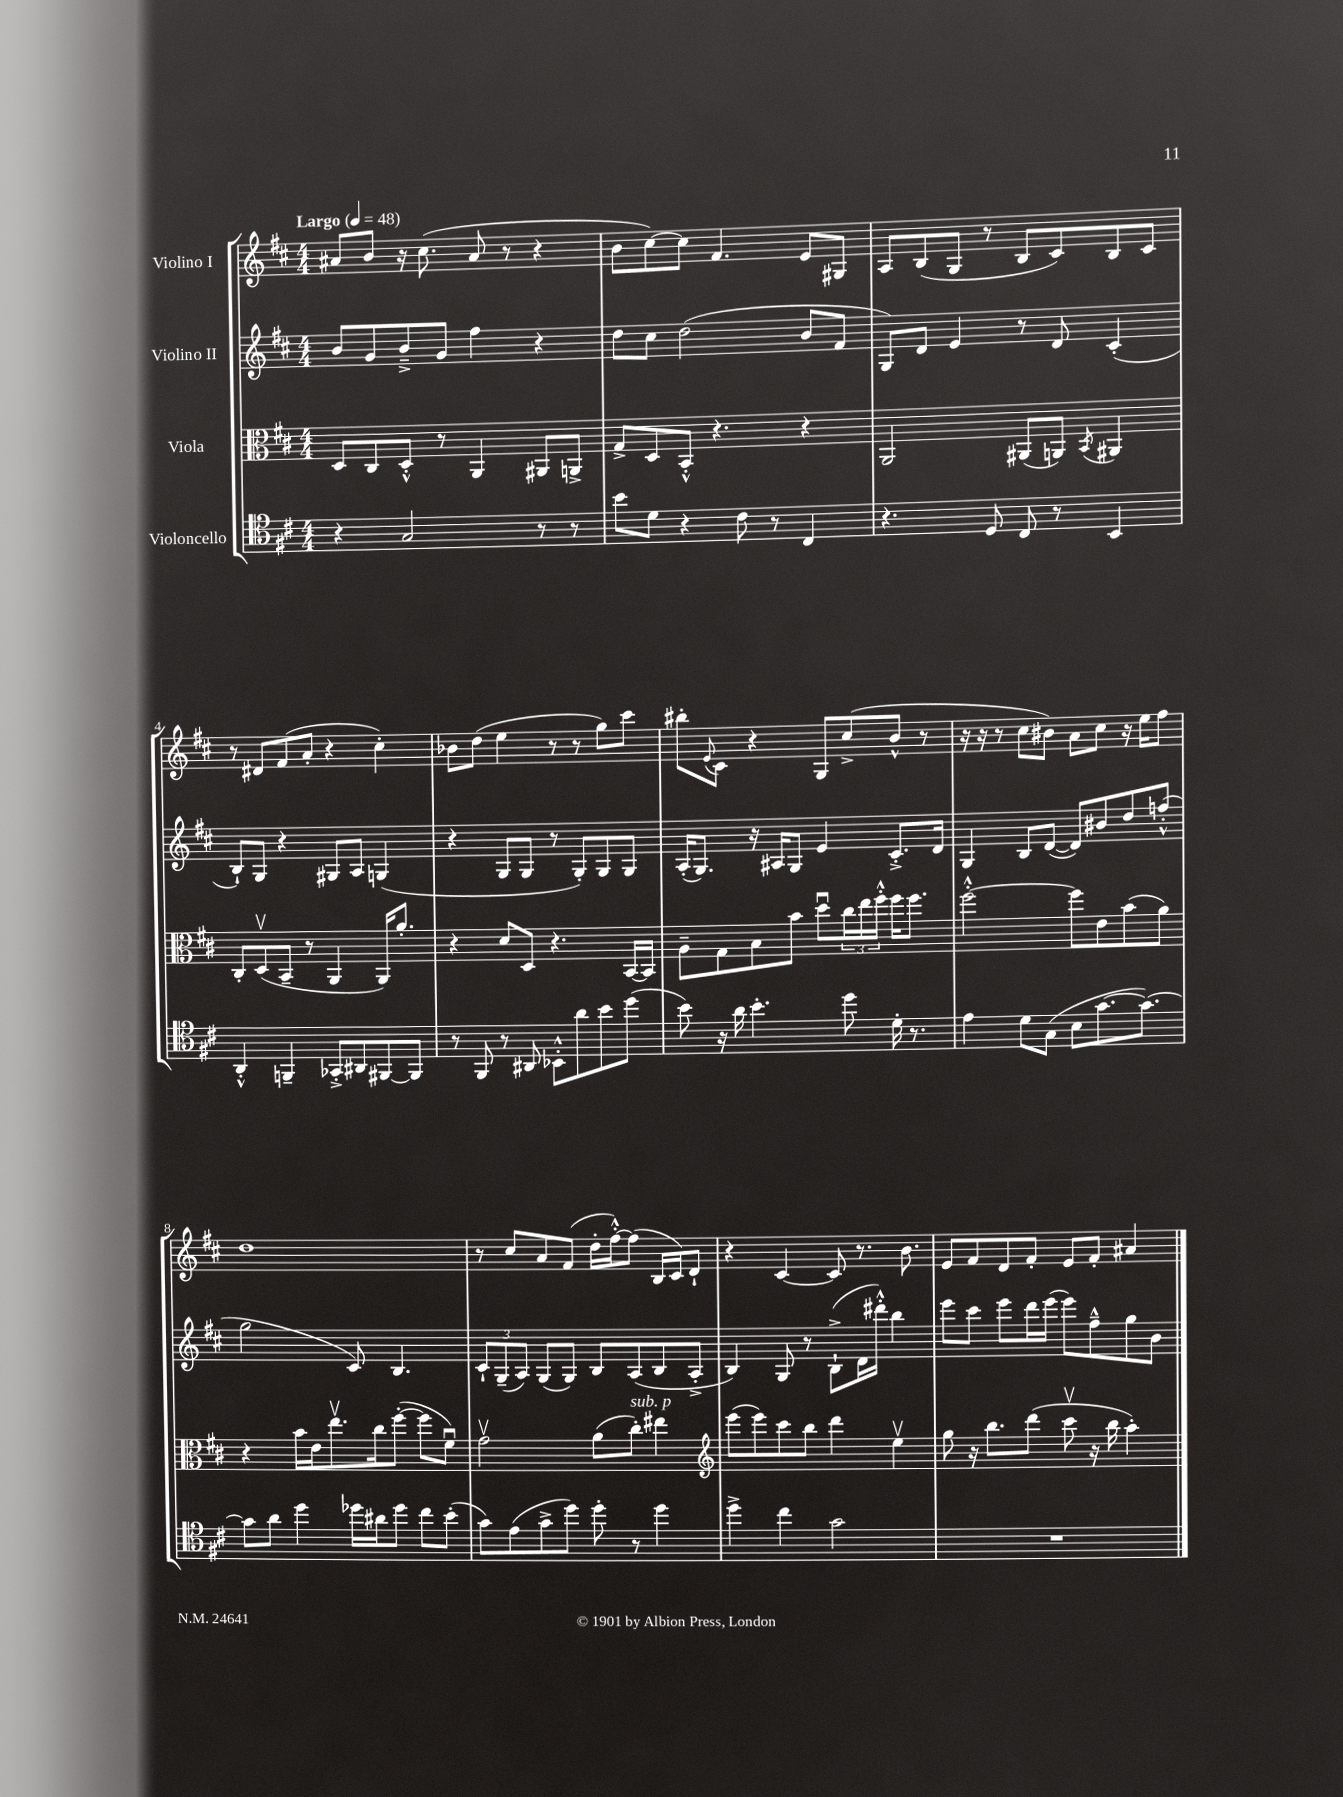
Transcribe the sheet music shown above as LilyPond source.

<<
\new StaffGroup <<
\new Staff = "s0" \with { instrumentName = "Violino I" } {
    \clef treble \key d \major \numericTimeSignature \time 4/4 \tempo "Largo" 4 = 48
    ais'8 b'8 r16 cis''8.( ais'8 r8 r4 |
    b'8 cis''8~) cis''8 fis'4. e'8 gis8 |
    a8 b8( g8 r8 b8 cis'8) b8 cis'8 |
    r8 dis'8 fis'8( a'8-. r4 cis''4-.) |
    bes'8 d''8( e''4 r8 r8 g''8) cis'''8 |
    bis''8-. \appoggiatura { e'8 } cis'8 r4 g8 cis''8->( b'8-^ r8 |
    r16 r16 r8 cis''8 bis'8) a'8 cis''8 r16 e''16 fis''8 |
    d''1 |
    r8 cis''8 a'8 fis'8( d''16-. fis''16~-.-^) fis''8( b16 cis'16) d'8-! |
    r4 cis'4~ cis'8 r8. b'8. |
    e'8 fis'8 d'8 fis'8-. e'8 fis'8-. ais'4 \bar "|." |
}
\new Staff = "s1" \with { instrumentName = "Violino II" } {
    \clef treble \key d \major \numericTimeSignature \time 4/4
    b'8 g'8 b'8---> g'8 fis''4 r4 |
    d''8 cis''8 d''2( b'8 fis'8 |
    g8) d'8 e'4 r8 d'8 cis'4-.( |
    b8-!) g8 r4 gis8 a8 g4( |
    r4 g8 g8 r8 g8-.) g8 g8 |
    a16-.( g8.) r16 ais16 g8 e'4 cis'8.-.-> d'16 |
    g4 b8 d'8~( d'8) bis'8 d''8 f''8-.-^( |
    g''2 cis'8) b4. |
    \tuplet 3/2 { cis'8-! g8--( a8) } g8( g8) b8 a8( b8 a8-.-> |
    b4) g8 r8 b8-!->( d'16 dis'''16-.-^) b''4 |
    e'''8 cis'''8 e'''8 d'''16 e'''16( e'''8) fis''8---^ g''8 b'8 \bar "|." |
}
\new Staff = "s2" \with { instrumentName = "Viola" } {
    \clef alto \key d \major \numericTimeSignature \time 4/4
    d8 cis8 d8-.-^ r8 a,4 ais,8 a,8-> |
    g8-> d8 b,8-.-^ r4. r4 |
    a,2 ais,8( a,8) \acciaccatura { b,8 } ais,4 |
    cis8-. d8\upbow( b,8-- r8 a,4 a,16) a'8.-. |
    r4 d'8 d8 r4. b,16~ b,16 |
    a8-- g8 b8 b'8 d''8\downbow \tuplet 3/2 { cis''16 e''16 fis''16-.-^ } fis''16 fis''8. |
    fis''2~-.-^ fis''8 e'8 b'8( a'8) |
    r4 b'16 e'16 e''8.\upbow cis''16 fis''8~-.( fis''8 fis'8\downbow) |
    g'2\upbow a'8( cis''8-.^\markup { \italic "sub. p" }) eis''4 |
    \clef treble e'''8( e'''8) cis'''8 b''8 d'''4 e''4\upbow |
    g''8 r16 b''8. d'''8( cis'''8\upbow r16 b''16 a''4-.) \bar "|." |
}
\new Staff = "s3" \with { instrumentName = "Violoncello" } {
    \clef tenor \key d \major \numericTimeSignature \time 4/4
    r4 g2 r8 r8 |
    b'8 d'8 r4 cis'8 r8 cis4 |
    r4. d8 cis8 r8 b,4 |
    a,4-.-^ f,4-- ges,8-.-> ais,8 fis,8~ fis,8 |
    r8 fis,8 r8 ais,8 bes,8-.-^ a'8 b'8 d''8( |
    b'8) r16 a'16 b'4.-. d''8 d'16-. r8. |
    e'4 d'8 g8( b8 g'8.~ g'8.~) |
    g'8 a'8 d''4 des''16 ais'16 des''8 cis''8 b'8-.( |
    g'8) e'8( g'8-> d''8) d''8-. r8 d''4 |
    d''4-> cis''4 g'2 |
    R1 \bar "|." |
}
>>
>>
